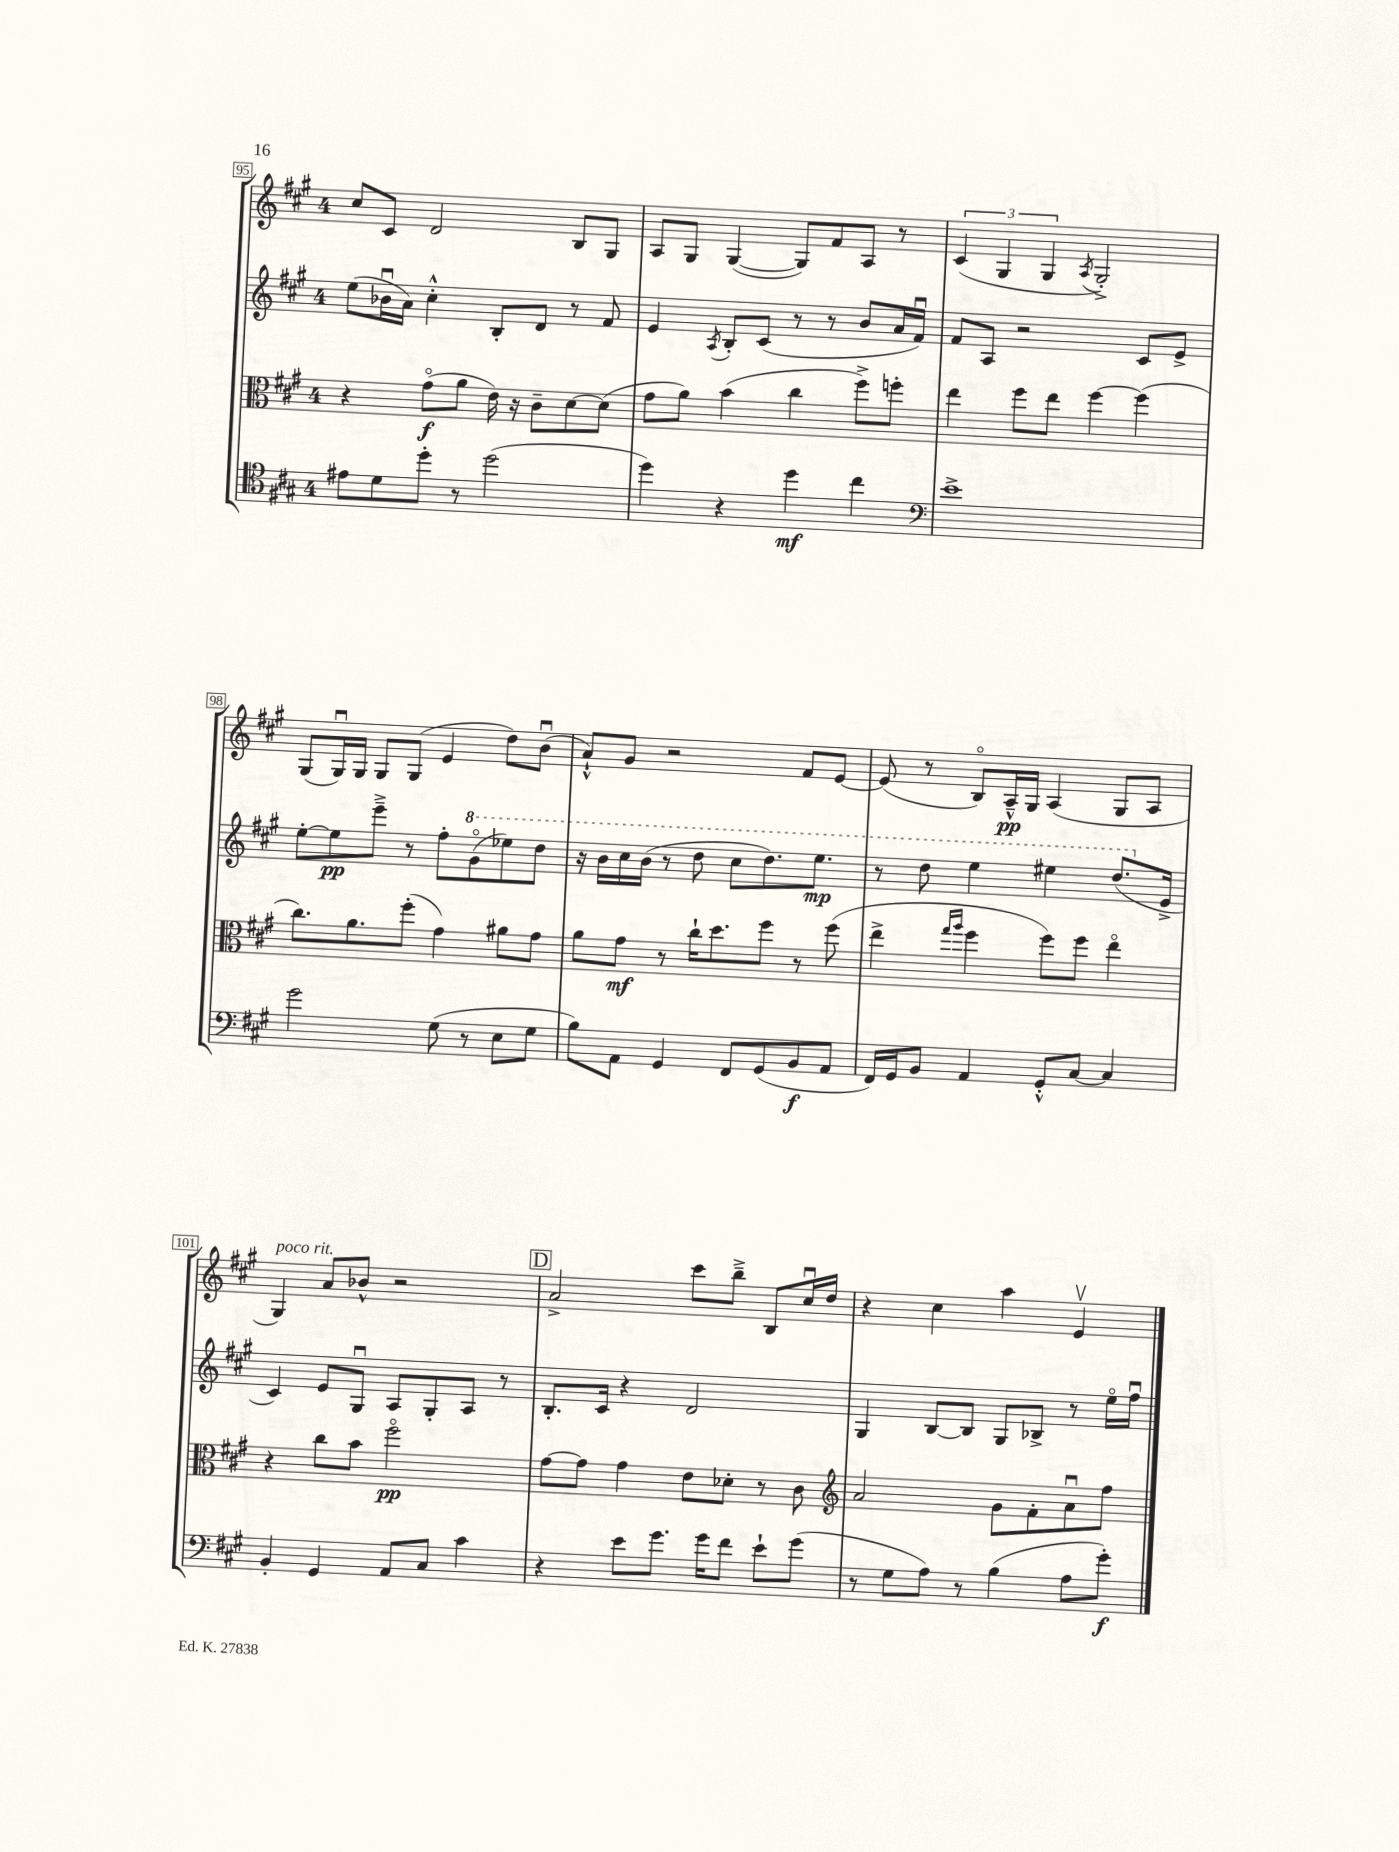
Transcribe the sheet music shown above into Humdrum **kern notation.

**kern	**kern	**kern	**kern
*staff4	*staff3	*staff2	*staff1
*clefC4	*clefC3	*clefG2	*clefG2
*k[f#c#g#]	*k[f#c#g#]	*k[f#c#g#]	*k[f#c#g#]
*M4/4	*M4/4	*M4/4	*M4/4
8e#	4r	(8ee	8cc#
8d	.	16b-u	8c#
.	.	16a)	.
8dd'	(8g#o	4cc#'^^	2d
8r	8a	.	.
(2dd	16e)	8B'	.
.	16r	.	.
.	8c#~	8d	.
.	[8d	8r	8B
.	(8d]	8f#	8G#
=	=	=	=
4dd)	8g#	4e	8A
.	8a)	.	8G#
.	.	8qA	.
4r	(4b	8B'	([4G#
.	.	(8c#	.
4dd	4cc#	8r	8G#])
.	.	8r	8f#
4cc#	8ff#^)	8b	8A
.	8ff'	16a	8r
.	.	16f#u)	.
=	=	=	=
*clefF4	*	*	*
1e^	4ee	8f#	(6c#
.	.	8A	.
.	.	.	6G#
.	8ff#	2r	.
.	.	.	6G#
.	8ee	.	.
.	.	.	8qA
.	[4ff#	.	2G#'^)
.	(4ff#]	8c#	.
.	.	8e^	.
=	=	=	=
2g#	8.cc#)	[8ee'	(8G#
.	.	8ee]	16G#u)
.	8.a	.	16G#
.	.	8eee~^	8G#
.	(8ff#'	8r	(8G#
(8G#	4g#)	8ff#'	4e
8r	.	(8gg#o	.
8E	8a#	8eee-)	8dd)
8G#	8g#	8ddd	(8bu
=	=	=	=
8B)	8a	16r	8a`^^)
.	.	16bb	.
8AA	8g#	16ccc#	8g#
.	.	(16bb	.
4GG#	8r	8r	2r
.	16cc#`	8ddd	.
.	8.dd	.	.
8FF#	.	8ccc#	.
(8GG#	8ff#	8.ddd)	.
8BB	8r	.	8f#
.	.	8.eee	.
8AA	(8ff#	.	[8e
=	=	=	=
16FF#)	4ee^	8r	(8e]
16GG#	.	.	.
8BB	.	8ddd	8r
.	16qqgg#	.	.
.	16qqaa	.	.
4AA	4ff#	4eee	8Bo)
.	.	.	16A~^^
.	.	.	16G#
8GG#'^^	8ff#)	4eee#	(4A
[8C#	8ff#	.	.
4C#]	4eeo	(8.ddd	8G#
.	.	.	8A
.	.	16e^	.
=	=	=	=
4BB'	4r	4c#)	4G#)
4GG#	8cc#	8e	8a
.	8b	8G#u	8b-^^
8AA	2ff#o	8A	2r
8C#	.	8G#'	.
4c#	.	8A	.
.	.	8r	.
=	=	=	=
4r	[8g#	8.B'	2a^
.	8g#]	.	.
.	.	16c#	.
8e	4g#	4r	.
8.g#	.	.	.
.	8e	2d	8ccc#
16g#	.	.	.
8f#	8d-'	.	8bb~^
8e`	8r	.	8B
(8g#	8c#	.	16cc#u
.	.	.	16dd
=	=	=	=
*	*clefG2	*	*
8r	2a	4G#	4r
8G#	.	.	.
8A)	.	[8B	4cc#
8r	.	8B]	.
(4B	8g#	8G#	4aa
.	8f#'	8B-^	.
8A	8au	8r	4ev
8g#')	8ff#	16eeo	.
.	.	16ff#u	.
==	==	==	==
*-	*-	*-	*-
